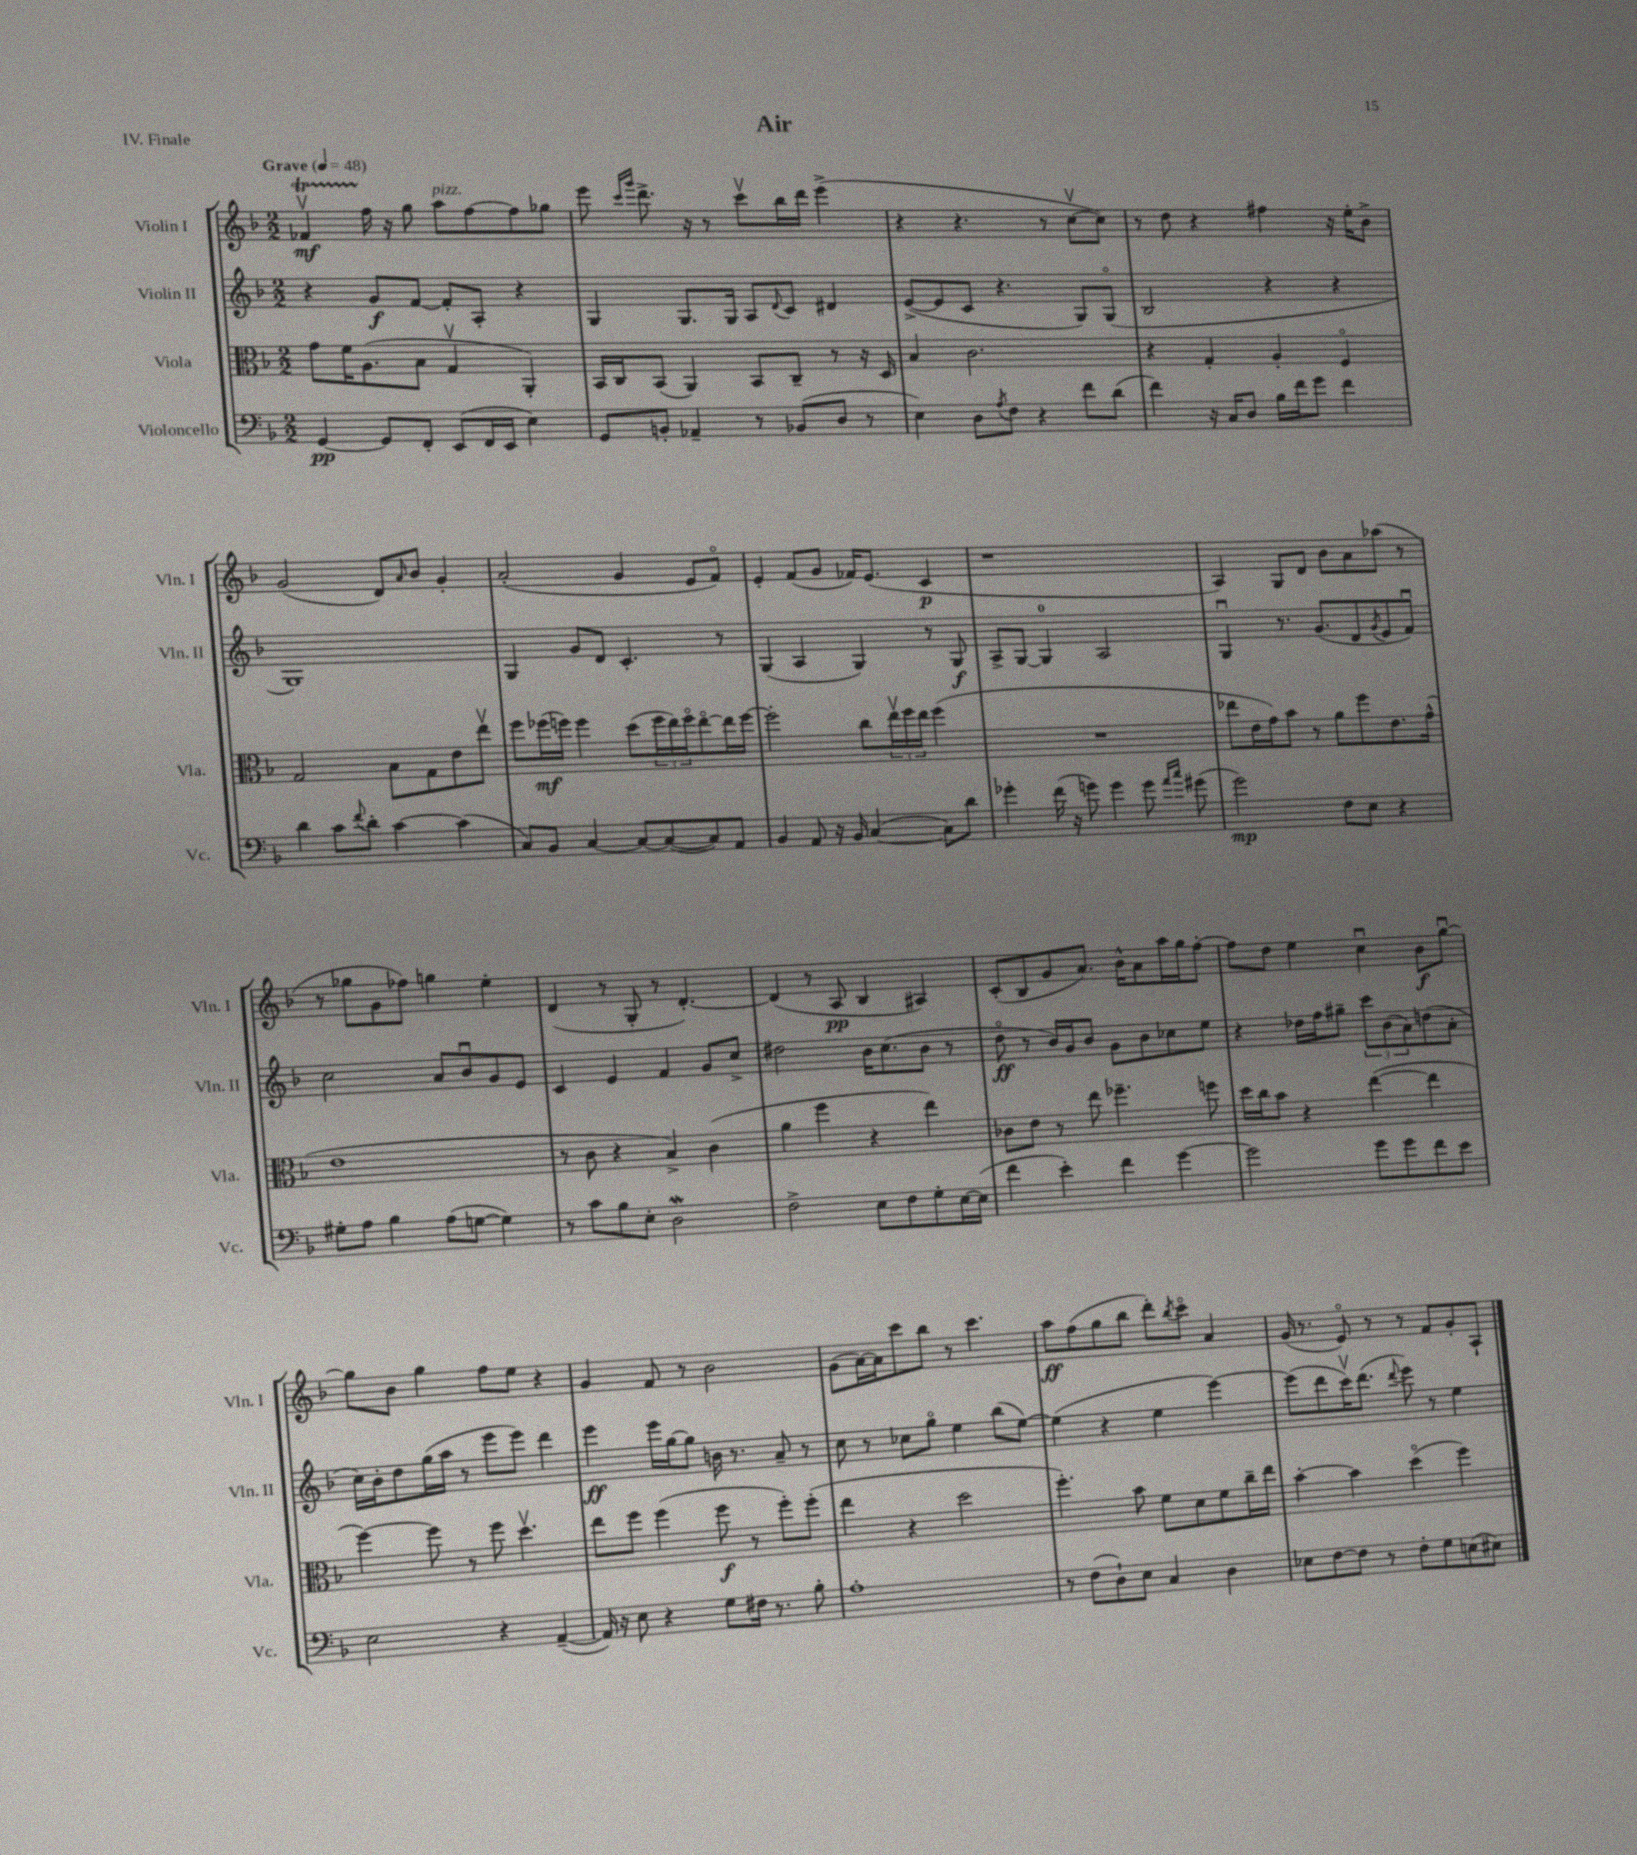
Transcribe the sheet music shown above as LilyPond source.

\header { title = "Air" piece = "IV. Finale" }
<<
\new StaffGroup <<
\new Staff = "s0" \with { instrumentName = "Violin I" shortInstrumentName = "Vln. I" } {
    \clef treble \key f \major \numericTimeSignature \time 2/2 \tempo "Grave" 4 = 48
    fes'4\upbow\startTrillSpan\mf f''16\stopTrillSpan r16 g''8 a''8^\markup { \italic "pizz." } f''8~ f''8 ges''8 |
    e'''8 \grace { c'''16 g'''16 } d'''8.-> r16 r8 c'''8\upbow bes''16 d'''16 e'''4->( |
    r4 r4. r8 c''8~\upbow c''8) |
    r8 d''8 r4 fis''4 r16 e''16-. bes'8-> |
    g'2( d'8) \grace { a'16 } bes'8 g'4-. |
    a'2-.( g'4 e'8 f'8\flageolet) |
    e'4-. f'8( g'8 fes'16) e'8.( c'4\p |
    r1 |
    a4) g8 d'8 bes'8 a'8 aes''8( r8 |
    r8 ges''8 g'8 fes''8) g''4 e''4-. |
    d'4( r8 g8-. r8 d'4.~-.) |
    d'4( r8 a8\pp bes4 ais4) |
    c'8-.( bes8 g'8 a'8.) bes'16-^ a'8 a''16 g''16 f''8~-. |
    f''8 d''8 e''4 c''4\downbow bes'8\f g''8~\downbow |
    g''8 bes'8 g''4 f''8 e''8 r4 |
    g'4 f'8 r8 bes'2 |
    g'8( a'16~) a'16 c'''8 bes''8 r8 c'''4. |
    a''8\ff f''8( g''8 bes''8 d'''8-.) \acciaccatura { bes''8 } c'''8\flageolet a'4 |
    g'16( r8. e'8\flageolet) r8 r8 f'8 g'8-. a8-! \bar "|." |
}
\new Staff = "s1" \with { instrumentName = "Violin II" shortInstrumentName = "Vln. II" } {
    \clef treble \key f \major \numericTimeSignature \time 2/2
    r4 g'8\f f'8~ f'8-. a8-. r4 |
    g4 g8. g16 a8 \appoggiatura { d'8 } c'8 dis'4 |
    e'8~->( e'8 c'8 r4. g8) g8\flageolet( |
    bes2 r4 r4 |
    g1) |
    g4 g'8 d'8 c'4.-. r8 |
    g4( a4 g4) r8 g8\f |
    a8-> g8~ g4-0 a2 |
    g4\downbow r8. g'8.( d'8 \acciaccatura { g'8 } e'8 f'8\downbow) |
    c''2 a'8 bes'8\downbow g'8 e'8 |
    c'4 e'4 f'4 g'8 c''8-> |
    dis''2 bes'16 c''8.( bes'8 r8 |
    d''8\flageolet\ff r8 bes'16) g'16 bes'8 g'8 bes'8 ces''8 e''8 |
    r4 des''16 f''16 gis''8-- \tuplet 3/2 { c'''8 bes'8( a'8) } d''8( a'8-. |
    c''16) bes'16-. d''8 g''16( a''16 r8 e'''8 e'''8) d'''4 |
    e'''4\ff e'''16 g''16~ g''8 b'16 r8. a'8-- r8 |
    c''8 r8 ces''8 g''8\flageolet e''4 bes''8( e''8~) |
    e''4( r4 e''4 e'''4~) |
    e'''8( d'''8 c'''16\upbow) d'''8.( \appoggiatura { d'''8 } e'''8) r8 e''4 \bar "|." |
}
\new Staff = "s2" \with { instrumentName = "Viola" shortInstrumentName = "Vla." } {
    \clef alto \key f \major \numericTimeSignature \time 2/2
    g'8 f'16 a8.( bes8 g4\upbow a,4-.) |
    bes,16 c16 bes,8( a,4) bes,8 c8-- r8 r16 d16 |
    bes4 c'2. |
    r4 g4-. a4-. f4\flageolet |
    g2 bes8 g8 e'8 e''8\upbow |
    f''8 fes''16\mf( f''16) f''4 d''8( \tuplet 3/2 { f''16 e''16) f''16\flageolet } e''8~\flageolet e''16 f''16~ |
    f''2-. c''8 \tuplet 3/2 { e''16\upbow f''16 e''16 } f''4( |
    R1 |
    ees''8 e'16 g'16) bes'8 r8 a'8 f''8 e'8. g'16-^( |
    e'1 |
    r8 c'8 r4 bes4->) c'4( |
    a'4 f''4 r4 e''4) |
    ces'8 e'8 r8 e''8 fes''4.-- f''8 |
    d''16 c''16 bes'8 r4 e''4~( e''4 |
    f''4~) f''8 r8 f''8 d''4.\upbow |
    e''8 f''8 f''4( f''8\f r8 f''8-.) f''8-.( |
    e''4 r4 d''2 |
    f''4.-.) bes'8 f'8 d'8 f'8 c''16-- e''16 |
    bes'4~-. bes'4 d''4\flageolet( f''4) \bar "|." |
}
\new Staff = "s3" \with { instrumentName = "Violoncello" shortInstrumentName = "Vc." } {
    \clef bass \key f \major \numericTimeSignature \time 2/2
    g,4~\pp g,8 f,8-. e,8( f,16 e,16 e4) |
    g,8 b,8-. aes,4-- r8 bes,8( d8 r8 |
    e4) d8 \acciaccatura { a8 } f8 r4 f'8 d'8( |
    f'4) r16 c16 d8 bes16 f'16 g'8 f'4 |
    d'4 c'8 \appoggiatura { f'8 } d'8-. c'4~ c'4( |
    c8) bes,8 c4~ c8~ c8~( c8) a,8 |
    bes,4 a,8 r16 bes,16 c4~( c8) d'8 |
    ges'4-. f'16( r16 g'8) g'4 g'8 \grace { a'16 c''16 } gis'8( |
    g'2\mp) f8 e8 r4 |
    gis8-. a8 bes4 a8( g8~ g4) |
    r8 c'8 bes8 e8-. d2\mordent |
    f2-> e8 f8 g8-. e16~ e16( |
    f'4 e'4-.) f'4 g'4~ |
    g'2 g'8 g'8 f'8 e'8 |
    e2 r4 a,4~--( |
    a,16) r16 e8 r4 g8 fis16 r8. bes8-. |
    a1-. |
    r8 f8( d8-!) e8 c4 d4 |
    ees8 f8~ f8 r8 f8-. g8 e8( eis8) \bar "|." |
}
>>
>>
\layout { \context { \Score \remove "Bar_number_engraver" } }
